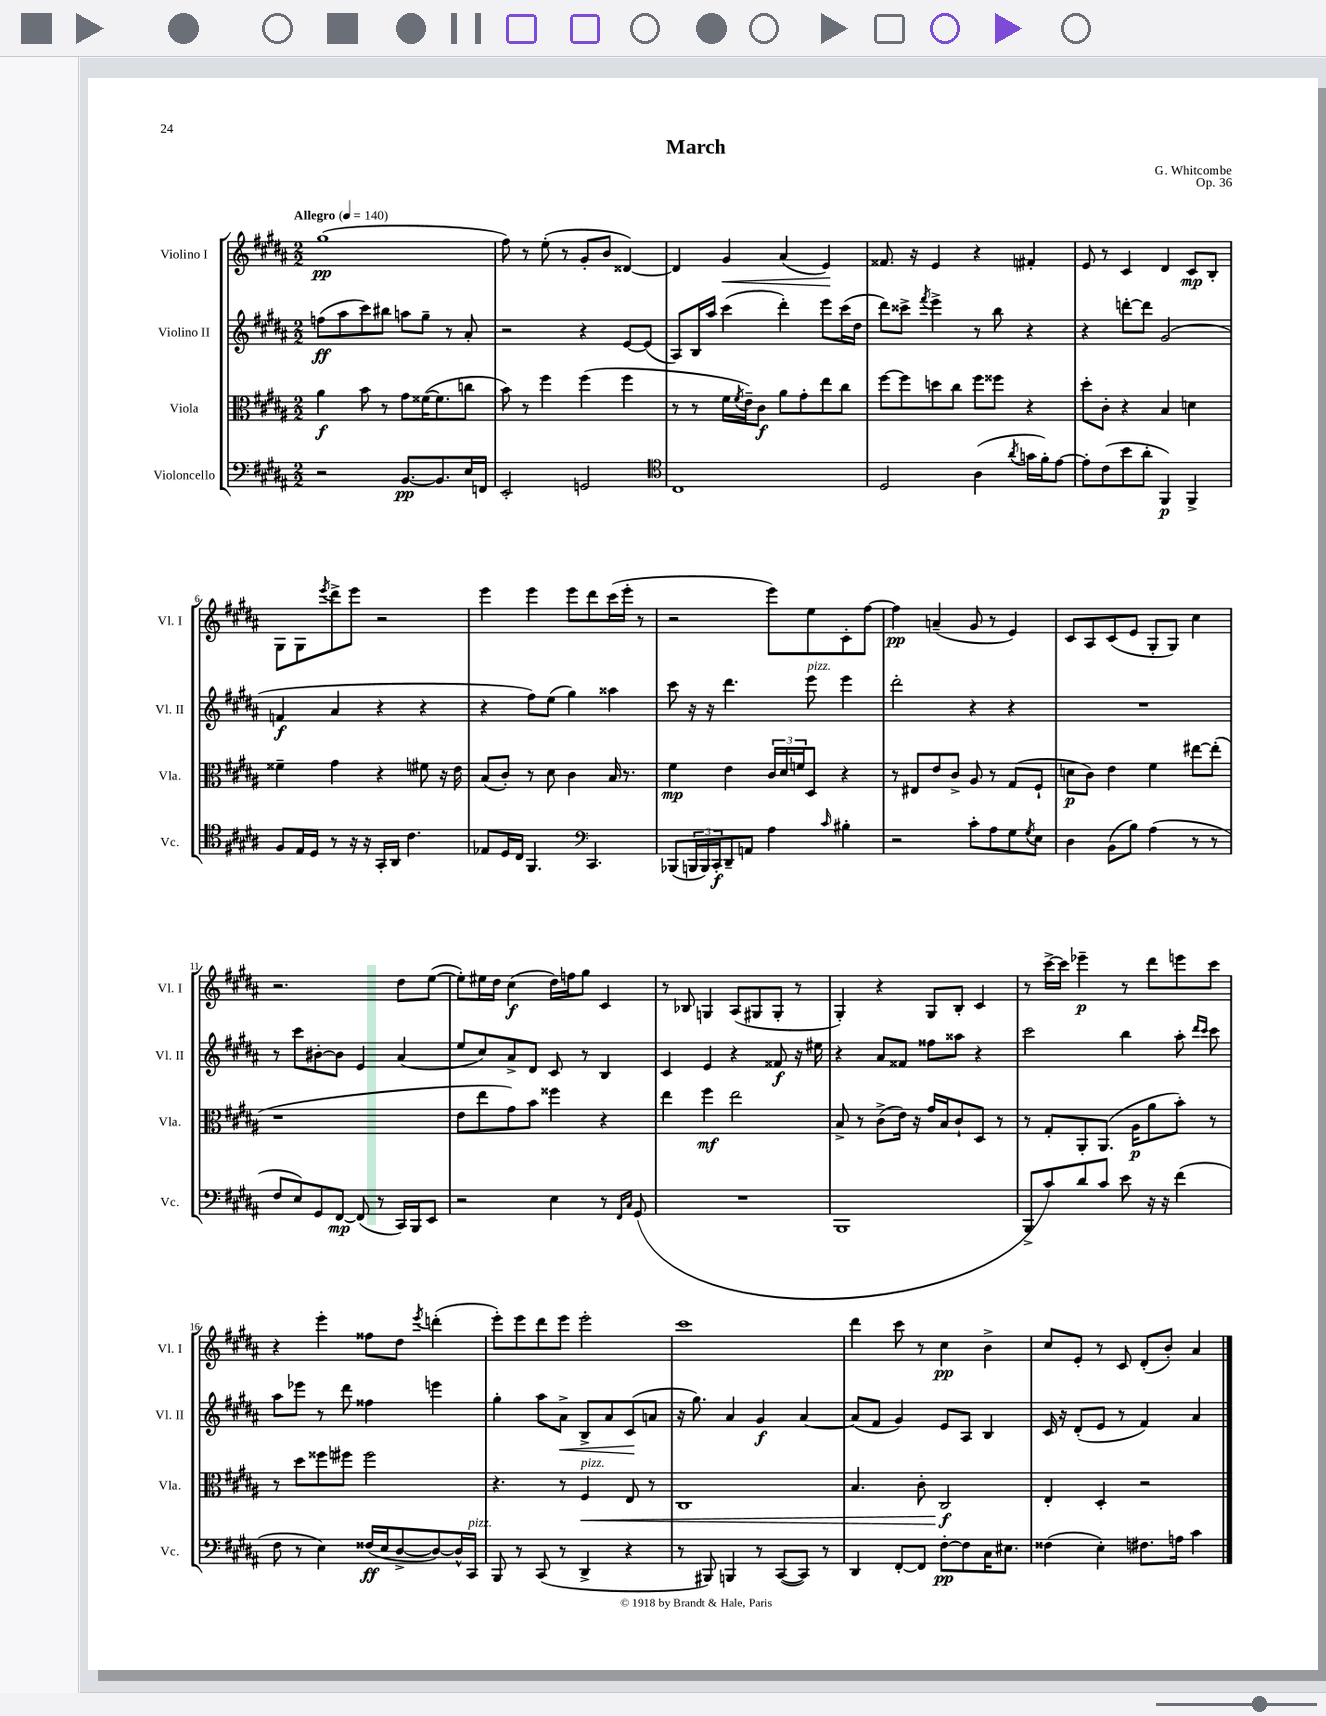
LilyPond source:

\header { title = "March" composer = "G. Whitcombe" opus = "Op. 36" }
<<
\new StaffGroup <<
\new Staff = "s0" \with { instrumentName = "Violino I" shortInstrumentName = "Vl. I" } {
    \clef treble \key b \major \numericTimeSignature \time 2/2 \tempo "Allegro" 4 = 140
    gis''1\pp( |
    fis''8) r8 e''8-.( r8 gis'8-. b'8 disis'4~) |
    disis'4 gis'4\< ais'4( e'4\!) |
    fisis'8. r16 e'4 r4 fis'4-. |
    e'8 r8 cis'4 dis'4 cis'8\mp b8-. |
    gis8 gis8 \acciaccatura { e'''8 } dis'''8-> e'''8 r2 |
    e'''4 e'''4 e'''8 dis'''8 cis'''16( e'''16-. r8 |
    r2 e'''8) e''8 cis'8-. fis''8~ |
    fis''4\pp a'4--( gis'8 r8 e'4) |
    cis'8 ais8 cis'8( e'8 gis8-. gis8) cis''4 |
    r2. dis''8 e''8~( |
    e''8-.) eis''16 dis''16 cis''4\f( dis''16) f''16 gis''8 cis'4 |
    r8 bes8 g4 ais8( gis8 gis8-. r8 |
    gis4-.) r4 gis8 b8-. cis'4 |
    r8 cis'''16~-> cis'''16 ees'''4--\p r8 dis'''8 e'''8 cis'''8 |
    r4 e'''4-. fisis''8 dis''8 \acciaccatura { e'''8 } d'''4-.( |
    e'''8-.) e'''8 dis'''8 e'''8 e'''2-. |
    cis'''1 |
    dis'''4 cis'''8 r8 cis''4\pp b'4-> |
    cis''8 e'8-. r8 cis'8 dis'8-.( b'8-.) ais'4 \bar "|." |
}
\new Staff = "s1" \with { instrumentName = "Violino II" shortInstrumentName = "Vl. II" } {
    \clef treble \key b \major \numericTimeSignature \time 2/2
    f''8\ff( ais''8 cis'''8) bis''8 a''8 gis''8-- r8 ais'8-. |
    r2 r4 e'8~ e'8( |
    ais8) b16 ais''16 cis'''4( dis'''4-.) e'''8 cis'''16( dis''16 |
    dis'''8) cisis'''8-> \acciaccatura { fis'''8 } e'''4-> r8 b''8 r4 |
    r4 d'''8~-. d'''8 gis'2( |
    f'4\f ais'4 r4 r4 |
    r4 fis''8) e''8( gis''4) aisis''4 |
    cis'''8 r16 r16 dis'''4. e'''8^\markup { \italic "pizz." } e'''4 |
    dis'''2-. r4 r4 |
    R1 |
    r8 cis'''8 bis'8~-. bis'8 e'4 ais'4( |
    e''8 cis''8) ais'8-> dis'8 cis'8 r8 b4 |
    cis'4 e'4 r4 fisis'8\f r16 eis''16 |
    r4 ais'8 fisis'8 fisis''8 aisis''8 r4 |
    cis'''2 b''4 ais''8-. \grace { dis'''16 cis'''16 } cis'''8 |
    ais''8 ees'''8 r8 dis'''8 fisis''4 e'''4 |
    gis''4-. ais''8 ais'8->\< b8-> ais'8 cis'8\!( a'8 |
    r16 gis''8.) ais'4 gis'4\f ais'4~ |
    ais'8( fis'8 gis'4) e'8 ais8 b4 |
    cis'16 r16 dis'8-.( e'8 r8 fis'4) ais'4 \bar "|." |
}
\new Staff = "s2" \with { instrumentName = "Viola" shortInstrumentName = "Vla." } {
    \clef alto \key b \major \numericTimeSignature \time 2/2
    ais'4\f b'8 r8 gis'8 fisis'16~( fisis'8. c''8 |
    b'8) r8 fis''4 fis''4( fis''4 |
    r8 r8 fis'16 \acciaccatura { fis'8 } e'16--) cis'8\f ais'8 gis'8-. e''8 cis''8 |
    fis''8~ fis''8 d''8 cis''8 fis''8 fisis''8 r4 |
    dis''8-. cis'8-. r4 b4 d'4 |
    fisis'4-- gis'4 r4 fis'8 r16 e'16 |
    b8( cis'8-.) r8 dis'8 cis'4 b16 r8. |
    fis'4\mp e'4 \tuplet 3/2 { cis'16 dis'16 f'16 } dis8 r4 |
    r8 eis8 e'8 cis'8-> ais8 r8 gis8( fis8-! |
    d'8\p cis'8) e'4 fis'4 eis''8~ eis''8-.( |
    r1 |
    e'8 e''8 gis'8) b'8 fisis''4 r4 |
    e''4 fis''4\mf e''2 |
    b8-> r8 cis'8->( e'16) r16 gis'16 b16 cis'8-! dis8 r8 |
    r8 gis8-. ais,8-. ais,8.( ais16\p ais'8 b'8-.) r8 |
    r8 dis''8 fisis''8 fis''8 fis''2 |
    r4. r8 fis4\<^\markup { \italic "pizz." } e8 r8 |
    cis1 |
    b4. cis'8-. cis2\f\! |
    e4-. dis4-. r2 \bar "|." |
}
\new Staff = "s3" \with { instrumentName = "Violoncello" shortInstrumentName = "Vc." } {
    \clef bass \key b \major \numericTimeSignature \time 2/2
    r2 b,8.~\pp b,8. e16 f,16 |
    e,2-. g,2 |
    \clef tenor cis1 |
    dis2 ais4( \acciaccatura { ais'8 } g'16 fis'16-.) e'8~ |
    e'8-. cis'8( b'8 ais'8-. fis,4\p) fis,4-> |
    fis8 e16 dis16 r8 r16 r16 gis,16-. ais,16 cis'4. |
    ees8 dis16 cis16 fis,4. \clef bass cis,4. |
    bes,,8( \tuplet 3/2 { b,,16 b,,16) cis,16-.\f } dis,8-- a,8 ais4 \grace { cis'16 } bis4-. |
    r2 cis'8-. ais8 gis8 \acciaccatura { gis8 } e8 |
    dis4 b,8( b8) ais4( r8 r8 |
    fis8 e8) gis,8 fis,8~\mp fis,8( r8 cis,16) b,,16 e,8 |
    r2 e4 r8 \grace { fis,16 cis16 } gis,8( |
    R1 |
    b,,1 |
    b,,8-> cis'8) dis'8 cis'8 e'8 r16 r16 fis'4( |
    fis8 r8 e4) fisis16\ff( e16 dis8~-> dis8~) dis16-^ cis,16^\markup { \italic "pizz." } |
    b,,8 r8 cis,8( r8 dis,4-> r4 |
    r8 bis,,8) b,,4 r8 cis,8~( cis,8) r8 |
    dis,4 fis,8~-. fis,8 fis8~-.\pp fis8 cis16 eis8. |
    fisis4( e4-.) fis8. a16 cis'4 \bar "|." |
}
>>
>>
